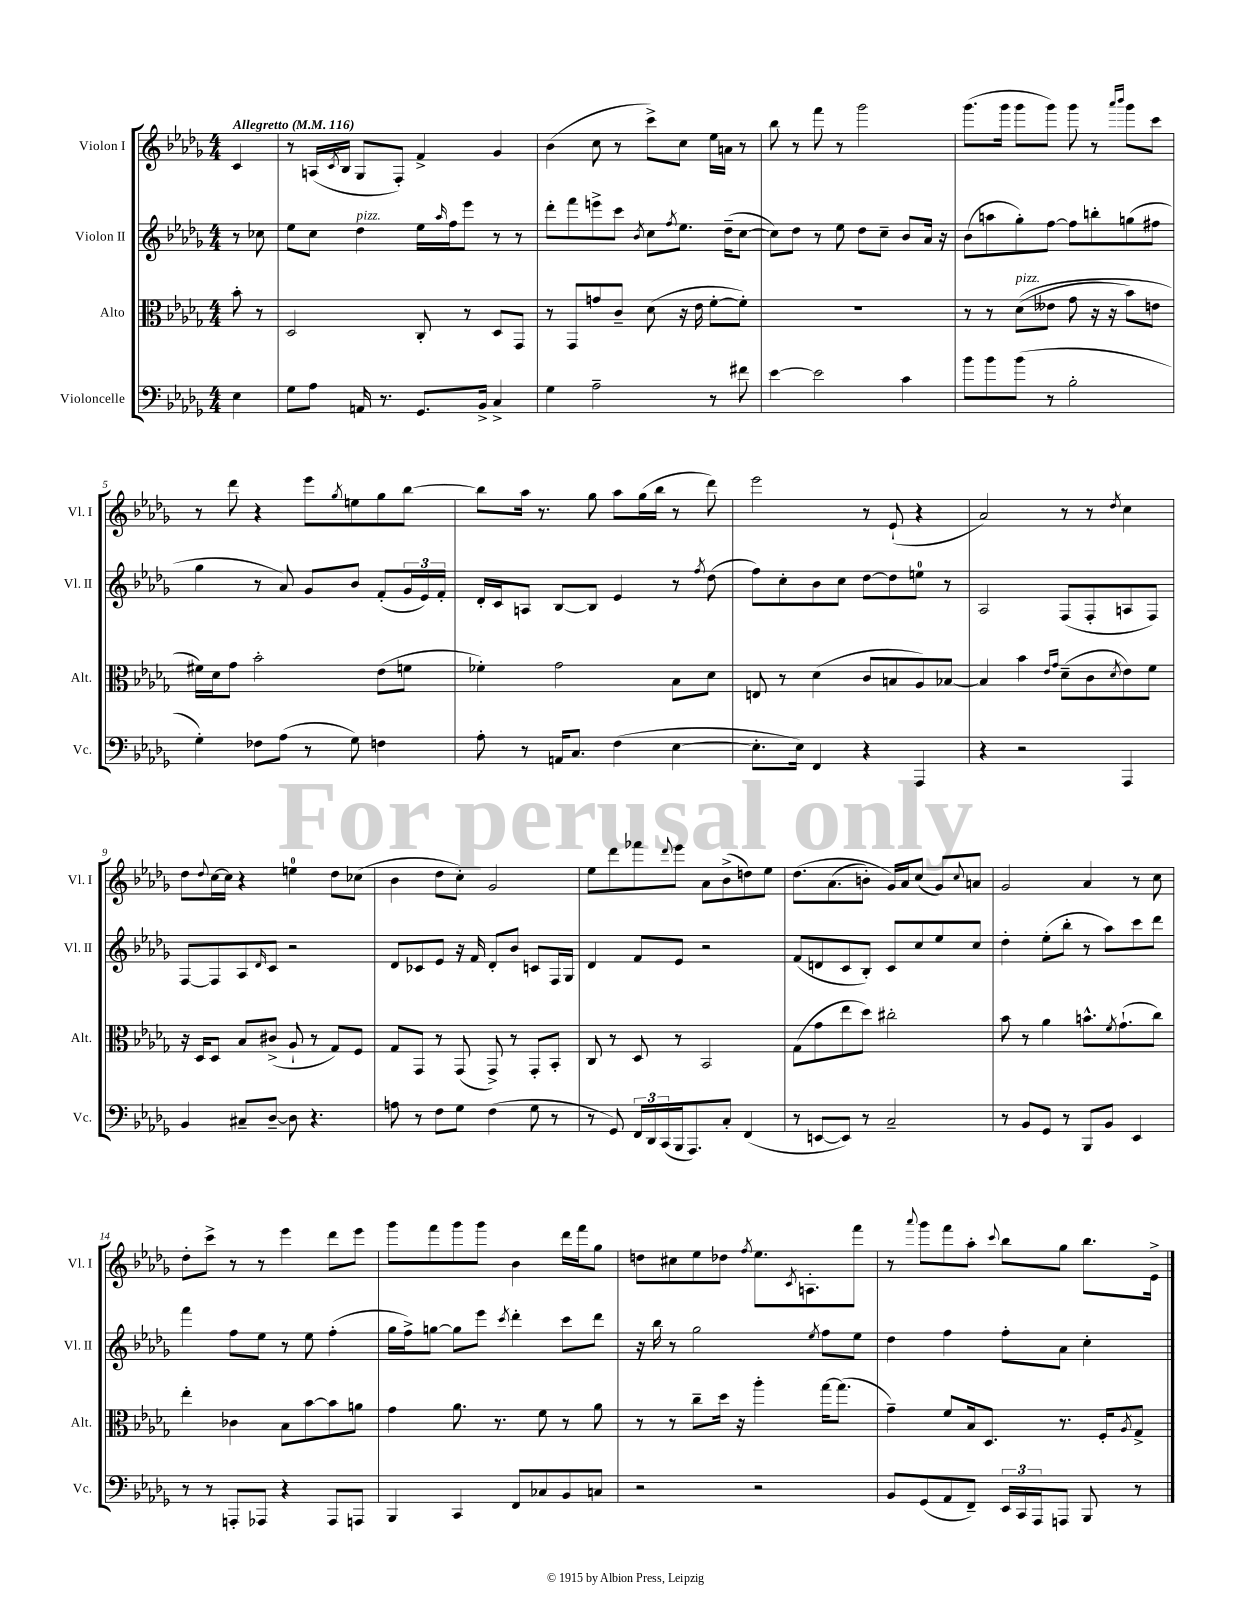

**kern	**kern	**kern	**kern
*staff4	*staff3	*staff2	*staff1
*clefF4	*clefC3	*clefG2	*clefG2
*k[b-e-a-d-g-]	*k[b-e-a-d-g-]	*k[b-e-a-d-g-]	*k[b-e-a-d-g-]
*M4/4	*M4/4	*M4/4	*M4/4
*MM116	*MM116	*MM116	*MM116
4E-	8b-'	8r	4c
.	8r	8cc-	.
=	=	=	=
8G-	2D-	8ee-	8r
8A-	.	8cc	(16A
.	.	.	8qc
.	.	.	16B-
16AA	.	4dd-	8G-
8.r	.	.	.
.	.	.	8F')
8.GG-	8C'	16ee-	4f^
.	.	16qqaa-	.
.	.	16ff	.
.	8r	8eee-	.
16BB-^	.	.	.
4C^	8D-	8r	4g-
.	8GG-	8r	.
=	=	=	=
4G-	8r	8ddd-'	(4b-
.	8GG-	8fff	.
2A-~	8g	8eee^	8cc
.	8c~	8ccc	8r
.	.	8qb-	.
.	(8d-	8cc	8ccc^)
.	.	8qff	.
.	16r	8.ee-	8cc
.	16e-	.	.
8r	[8f'	.	16ee-
.	.	(16dd-~	16a
8f#	8f'])	[8cc	8r
=	=	=	=
[4e-	1r	8cc])	8bb-
.	.	8dd-	8r
2e-]	.	8r	8fff
.	.	8ee-	8r
.	.	8dd-	2ggg-
.	.	8cc~	.
4c	.	8b-	.
.	.	16a-	.
.	.	16r	.
=	=	=	=
8b-	8r	(8b-	(8.ggg-
8b-	8r	8aa	.
.	.	.	16ggg-
(8b-	&((8d-	8gg-')	8ggg-
8r	8e--	[8ff	8ggg-)
2B-'	8g-	8ff]	8ggg-
.	16r	8bb'	8r
.	16r	.	.
.	.	.	16qqaaa-
.	.	.	16qqbbb-
.	8b-)	(8gg	8ggg-
.	8e	8ff#	8ccc
=	=	=	=
4G-')	16f#&)	4gg-	8r
.	16d-	.	.
.	8g-	.	8ddd-
8F-	2b-'	8r	4r
(8A-	.	8a-)	.
8r	.	8g-	8eee-
.	.	.	8qgg-
8G-)	.	8b-	8ee
4F	(8e-	(8f'	8gg-
.	8f	24g-	[8bb-
.	.	24e-)	.
.	.	24f'	.
=	=	=	=
8A-'	4f-')	16d-'	8bb-]
.	.	16c	.
8r	.	8A	16aa-
.	.	.	8.r
16AA	2g-	[8B-	.
8.C	.	.	.
.	.	8B-]	8gg-
(4F	.	4e-	8aa-
.	.	.	(16gg-
.	.	.	16bb-
[4E-	8B-	8r	8r
.	.	8qff	.
.	8d-	(8dd-	8ddd-)
=	=	=	=
8.E-']	8E	8ff)	2eee-
.	8r	8cc'	.
16E-)	.	.	.
4FF	(4d-	8b-	.
.	.	8cc	.
4r	8c	[8dd-	8r
.	8B	8dd-]	(8e-`
4AAA-	8A-)	8ee	4r
.	[8B-	8r	.
=	=	=	=
4r	4B-]	2A-	2a-)
2r	4b-	.	.
.	16qqe-	.	.
.	16qqg-	.	.
.	(8d-~	(8F	8r
.	8c	8F'	8r
.	8qd-	.	8qdd-
4AAA-	8e-)	8A	4cc
.	8f	8F)	.
=	=	=	=
4BB-	16r	[8F	8dd-
.	16D-	.	.
.	.	.	8qqdd-
.	8D-	8F]	[16cc
.	.	.	16cc]
8C#~	8B-	8A-	4r
.	.	16qqd-	.
[8D-~	(8c#^	8c	.
8D-]	8A-`	2r	4ee
4.r	8r	.	.
.	8G-)	.	8dd-
.	8F	.	(8cc-
=	=	=	=
8A	8G-	8d-	4b-
8r	8GG-	8c-	.
8F	8r	8e-	8dd-
8G-	(8GG-	16r	8cc')
.	.	16f	.
(4F	8GG-^)	8d-'	2g-
.	8r	8b-	.
8G-	8GG-'	8c	.
8r	8BB-'	16F	.
.	.	16G-	.
=	=	=	=
8r	8C	4d-	8ee-
8GG-)	8r	.	8ddd-
24FF	8D-	8f	8fff-
24DD-	.	.	.
(24CC	.	.	.
.	.	.	8qqddd-
16BBB-	8r	8e-	8eee-
8.AAA-)	.	.	.
.	2BB-	2r	8a-
8C'	.	.	(8b-^
(4FF	.	.	8dd)
.	.	.	8ee-
=	=	=	=
8r	(8G-	(8f	&(8.dd-
[8EE	8g-	8d	.
.	.	.	(8.a-
8EE])	8ee-	8c	.
8r	8dd-)	8B-')	8b')
2C~	2cc#'	8c	16g-&)
.	.	.	16a-
.	.	8cc	(8cc
.	.	8ee-	8g-)
.	.	.	8qqcc
.	.	8cc	8a
=	=	=	=
8r	8b-	4dd-'	2g-
8BB-	8r	.	.
8GG-	4a-	(8ee-'	.
8r	.	8bb-'	.
8BBB-	8.b^^	8r	4a-
8BB-	.	8aa-)	.
.	8qf	.	.
.	(8.g-`	.	.
4EE-	.	8ccc	8r
.	8cc)	8ddd-	8cc
=	=	=	=
8r	4ee-'	4fff	8dd-'
8r	.	.	8ccc^
8AAA'	4c-	8ff	8r
8AAA-	.	8ee-	8r
4r	8B-	8r	4eee-
.	[8b-	8ee-	.
8AAA-	8b-]	(4ff'	8ddd-
8AAA	8a	.	8eee-
=	=	=	=
4BBB-	4g-	16gg-	8ggg-
.	.	16ff^)	.
.	.	[8gg	8fff
4CC	8.a-	8gg]	8ggg-
.	.	8eee-	8ggg-
.	8.r	.	.
.	.	8qccc	.
8FF	.	4ddd-'	4b-
8C-	8f	.	.
8BB-	8r	8ccc	16ddd-
.	.	.	16fff
8C	8a-	8ddd-	8gg-
=	=	=	=
2r	8r	16r	8dd
.	.	16bb-	.
.	8r	8r	8cc#
.	8cc~	2gg-	8ee-
.	16dd-	.	8dd-
.	16r	.	.
.	.	.	8qff
2r	4aa-'	.	8.ee-
.	.	.	8qc
.	.	.	8.A'
.	.	8qee-	.
.	[16gg-	8ff	.
.	(8.gg-]	.	.
.	.	8ee-	8fff
=	=	=	=
8BB-	4g-~)	4dd-	8r
.	.	.	8qqaaa-
(8GG-	.	.	8ggg-
8AA-	8f	4ff	8fff
8FF~)	16B-	.	8aa-'
.	8.D-	.	.
.	.	.	8qqccc
24EE-	.	8ff'	8bb-
24CC	.	.	.
24AAA-	.	.	.
8AAA	8.r	8a-	8gg-
8BBB-	.	4cc'	8.bb-
.	16F'	.	.
.	8qA-	.	.
8r	8G-^	.	.
.	.	.	16e-^
==	==	==	==
*-	*-	*-	*-
